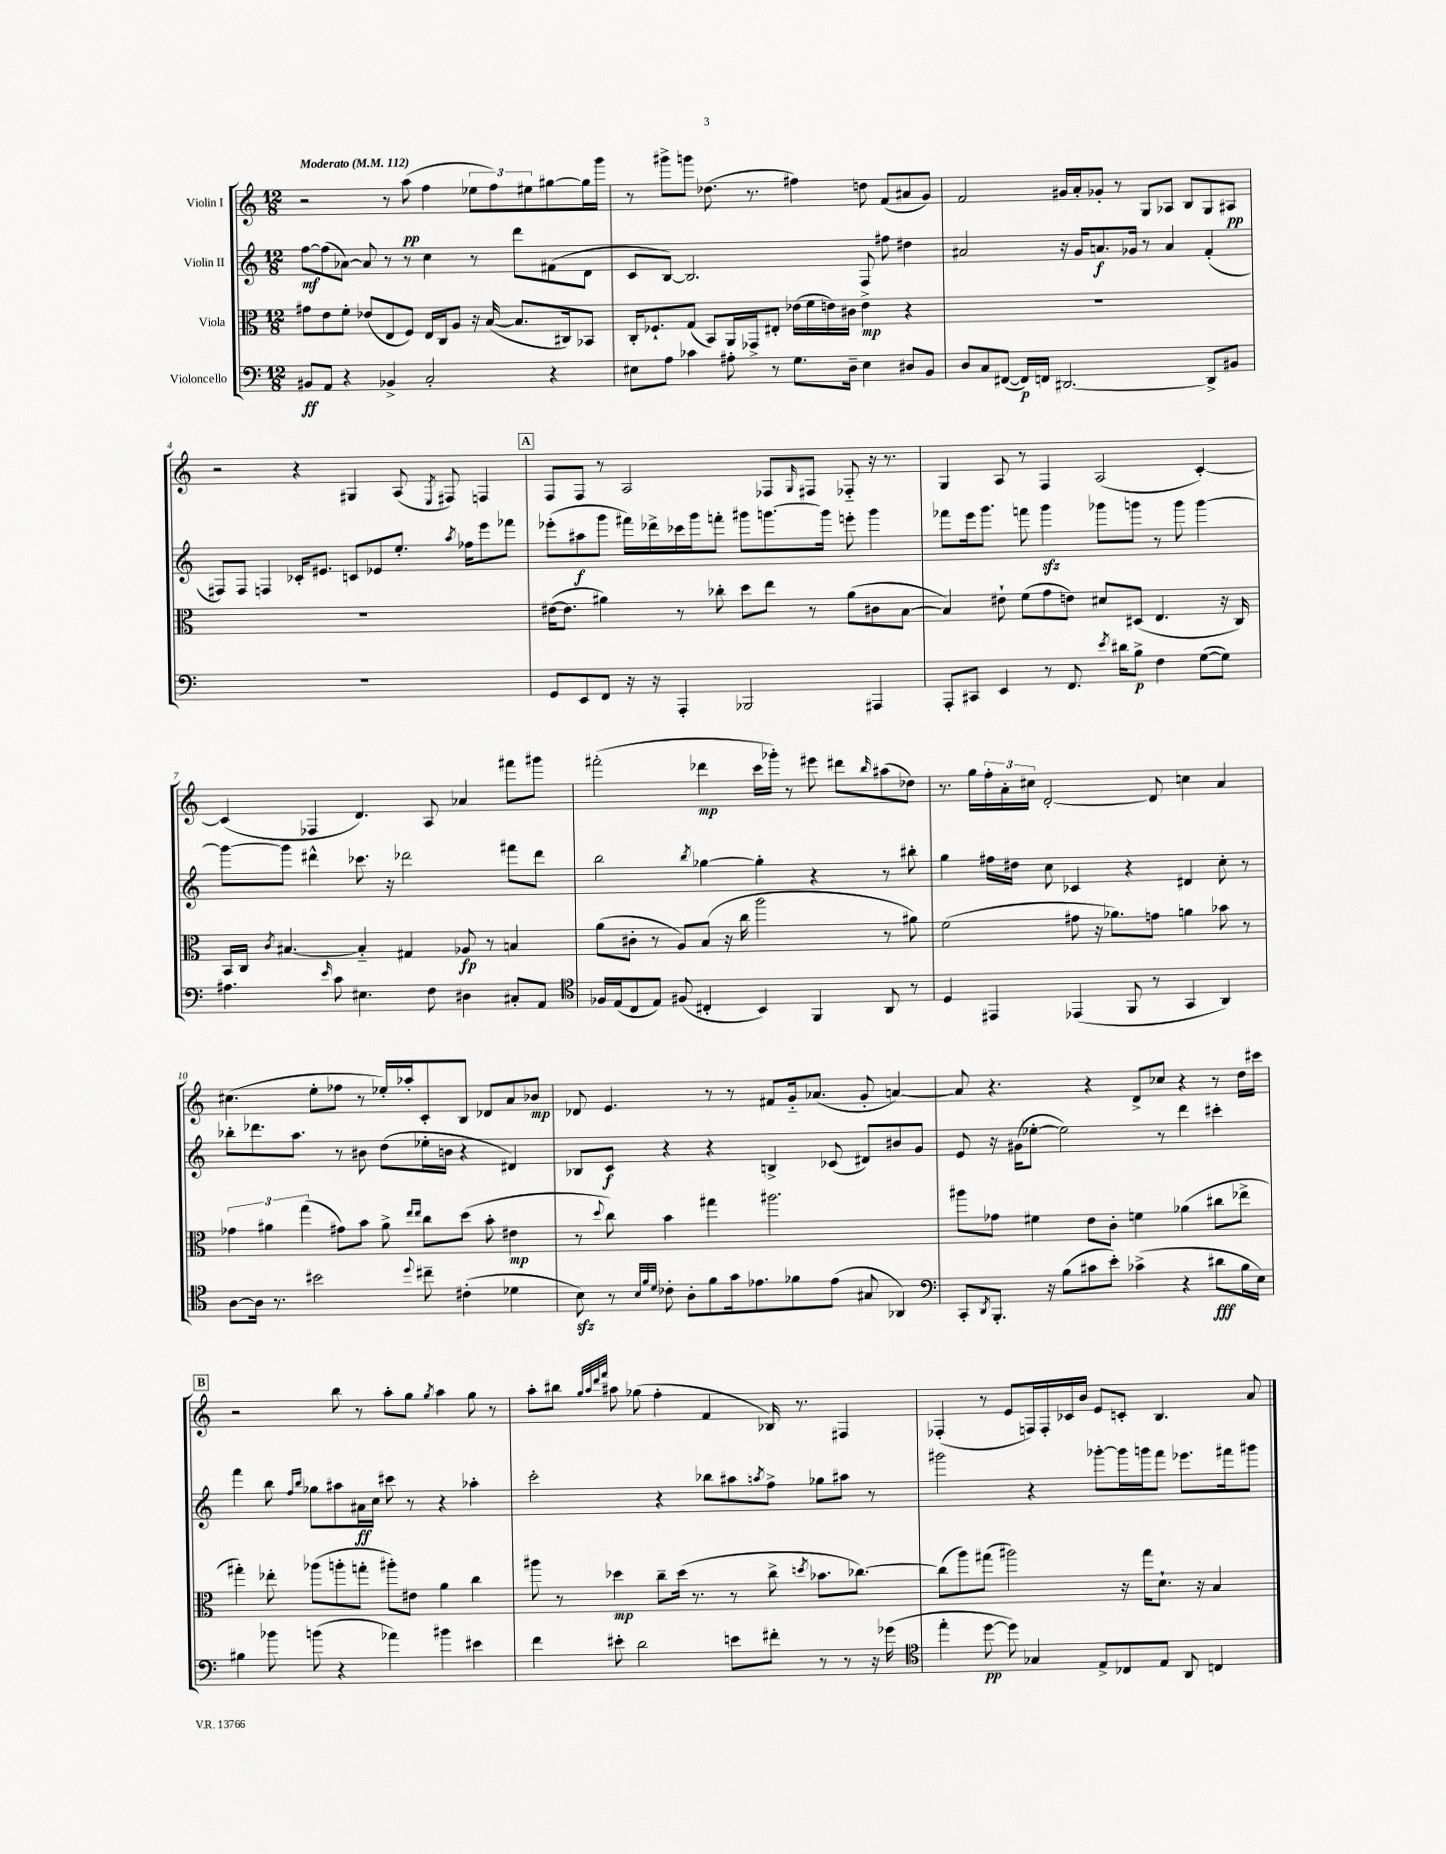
<<
\new StaffGroup <<
\new Staff = "s0" \with { instrumentName = "Violin I" } {
    \clef treble \key c \major \numericTimeSignature \time 12/8 \tempo "Moderato" 4 = 112
    r2 r8 a''8\pp( f''4 \tuplet 3/2 { ees''8 f''8) eis''8 } gis''8~ gis''16 g'''16 |
    r8 gis'''8-> g'''8 des''8.( r8. fis''4) d''8 f'8( ais'8 g'8) |
    f'2 gis'16 a'16-. ges'8-. r8 g8 aes8 b8 g8 ais8\pp |
    r2 r4 gis4 a8( \acciaccatura { e8 } fis8) f4 |
    \mark \markup { \box "A" } f8 f8 r8 a2 fes8 \grace { g16 } fis8 fes8-_ r16 r8. |
    g4 a8 r8 f4 a2( c'4~-.) |
    c'4( fes4 d'4.) a8 aes'4 fis'''8 gis'''8 |
    fis'''2-.( des'''4\mp c'''16 ges'''16-.) r8 eis'''8 dis'''8 \grace { b''16 } ais''8( des''8) |
    r8. g''16 \tuplet 3/2 { f''16-. a'16-. cis''16 } d'2~-. d'8 c''4 a'4 |
    cis''4.( e''8-. fes''8 r8 ees''16-.) aes''16-. c'8-. b8 des'8 a'8 bes'8\mp |
    des'8 e'4. r8 r8 fis'8 g'16-_ aes'8.( g'8-. a'4~) |
    a'8 r4. r4 d'8-> ces''8 r4 r8 d''16 cis'''16 |
    \mark \markup { \box "B" } r2 b''8 r8 a''8-. g''8 \acciaccatura { g''8 } a''4 g''8 r8 |
    a''8-. bis''8 \grace { g''32 a''32 d'''32 f'''32 } ais''8 ges''8( f''4-. f'4 bes16) r8. fis4 |
    fes4-.( r8 e'8 f16) f16-. ces'16 b'16 e'8 c'8-. b4. a'8 \bar "|." |
}
\new Staff = "s1" \with { instrumentName = "Violin II" } {
    \clef treble \key c \major \numericTimeSignature \time 12/8
    f''8~\mf f''8( aes'8~) aes'8 r8 r8 c''4 r8 d'''8 fis'8( d'8 |
    c'8 b8~) b2. f8 fis''8 dis''4 |
    ais'2 r16 g'16 a'8.\f ges'16 r8 a'4 f'4-.( |
    fis8) fis8 f4 ces'16-. eis'8. c'8 ees'8 e''8.-. \acciaccatura { a''8 } fes''16 e'''8 fes'''8 |
    \mark \markup { \box "A" } ees'''8-.( ais''8\f g'''8 fis'''16) des'''16-> ces'''16 g'''16 f'''8-. gis'''8 g'''8.~ g'''16 e'''8-. g'''4 |
    fes'''8 e'''16 g'''8. f'''8 g'''4\sfz ges'''8 g'''8 r8 g'''8 g'''4~ |
    g'''8~ g'''8 dis'''4-^ ces'''8. r16 des'''2 fis'''8 des'''8 |
    b''2 \acciaccatura { b''8 } ges''4~ ges''4-. r4 r8 bis''8-. |
    g''4 fis''16 dis''16 c''8 ces'4 r4 dis'4 c''8-. r8 |
    bes''8-. des'''8. a''8. r8 bis'8 d''8( ees''16-. b'16 r4 dis'4) |
    bes8 c'8\f r4 r4 b4-> ces'8( dis'8) bis'8 g'8 |
    e'8 r16 gis'16( ees''8~-. ees''2) r8 d'''4 cis'''4-. |
    \mark \markup { \box "B" } f'''4 b''8 \grace { f''16 b''16 } ges''8 ais''8 ais'16\ff c''16 cis'''8 r8 r4 aes''4-. |
    c'''2-. r4 bes''8 ais''8 \acciaccatura { a''8 } f''8-> ges''8 ais''8 r8 |
    gis'''2 r4 ges'''8~-. ges'''16 g'''16 f'''8 ees'''8. fis'''16 gis'''8 \bar "|." |
}
\new Staff = "s2" \with { instrumentName = "Viola" } {
    \clef alto \key c \major \numericTimeSignature \time 12/8
    gis'8 e'8 f'8-. ees'8( e8 f8) e16 c16 a8 r16 b16~( b8. cis16) bes,8 |
    c16-. fes8.-! g8( b,8) a,16 ges,16-> eis8-. ees'16( f'16 e'16) cis'16 e'4->\mp r4 |
    R1. |
    R1. |
    \mark \markup { \box "A" } eis'16~( eis'8. ais'4) r8 ces''8-. d''8 e''8 r8 ais'8( cis'8 b8~ |
    b4) eis'8-! f'8( g'8 e'8) dis'8 dis8( e4. r16 c16) |
    b,16 c16 \acciaccatura { c'8 } bis4.~ bis4-_ gis4 aes8\fp r8 b4 |
    a'8( cis'8-. r8 a8) b8( r16 c''16 a''2 r8 ais'8) |
    f'2( gis'8 r16 aes'8.) g'8 a'4 bes'8 r8 |
    \tuplet 3/2 { ges'4 ais'4 g''4( } gis'8) b'8 ais'8-> \grace { e''16 e''16 } c''8 d''8( b'8-. eis'4\mp |
    r8 \appoggiatura { d''8 } c''8) b'4 gis''4 ais''2. |
    ais''8 ges'8 fis'4 e'8 c'8-. f'4 aes'4( cis''8 ees''8-> |
    \mark \markup { \box "B" } gis''4-.) ees''8-. aes''8( a''8-. g''8-. ais''8-.) eis'8 a'4 c''4 |
    ais''8 r8 des''4\mp c''8-- des''16( r8. r8 c''8-> \acciaccatura { d''8 } bes'8. ces''8.~) |
    ces''8( a''8) gis''8( ais''2) r16 gis''16 d'8.-! r16 b4 \bar "|." |
}
\new Staff = "s3" \with { instrumentName = "Violoncello" } {
    \clef bass \key c \major \numericTimeSignature \time 12/8
    bis,8\ff a,8 r4 bes,4-> c2-. r4 |
    eis8 a8 ces'4 ais8-. r8 g8. d16-- eis4 dis8 b,8 |
    d8 c8 fis,8~( fis,16\p) f,16 dis,2.~ dis,8-> bis,8 |
    R1. |
    \mark \markup { \box "A" } g,8 e,8 f,8 r16 r16 a,,4-. bes,,2 ais,,4 |
    a,,8-. cis,8 e,4 r8 f,8. \acciaccatura { e'8 } dis'16 b8->\p f4 g8~( g8) |
    ais4. \grace { e'16 } c'8 eis4. f8 dis4 cis8-. a,8 |
    \clef tenor fes16 e16( c8 e8) fis8( cis4-. b,4) f,4 a,8 r8 |
    d4 eis,4 ees,4( f,8 r8 g,4 a,4) |
    a8~ a16 r8. bis'2 \appoggiatura { d''8 } cis''8-- cis'4-.( des'4 |
    b8\sfz) r8 \grace { b32 f'32 d'32 } ces'8-. a8-. f'8 g'16 ees'8. fes'8 ees'8( gis8 aes,4) |
    \clef bass c,8-. \acciaccatura { d,8 } b,,8.-. r16 b8( cis'8 e'8-.) ces'4->( r4 dis'8\fff b16 e16) |
    \mark \markup { \box "B" } bis4 bes'8 b'8( r4 aes'4) bis'4 eis'4 |
    f'4 eis'8-. d'2 e'8 fis'8-. r8 r8 r16 ges'16( |
    \clef tenor e''4-. d''8~\pp d''8) ges4 e8-> ces8 e8 a,8 c4 \bar "|." |
}
>>
>>
